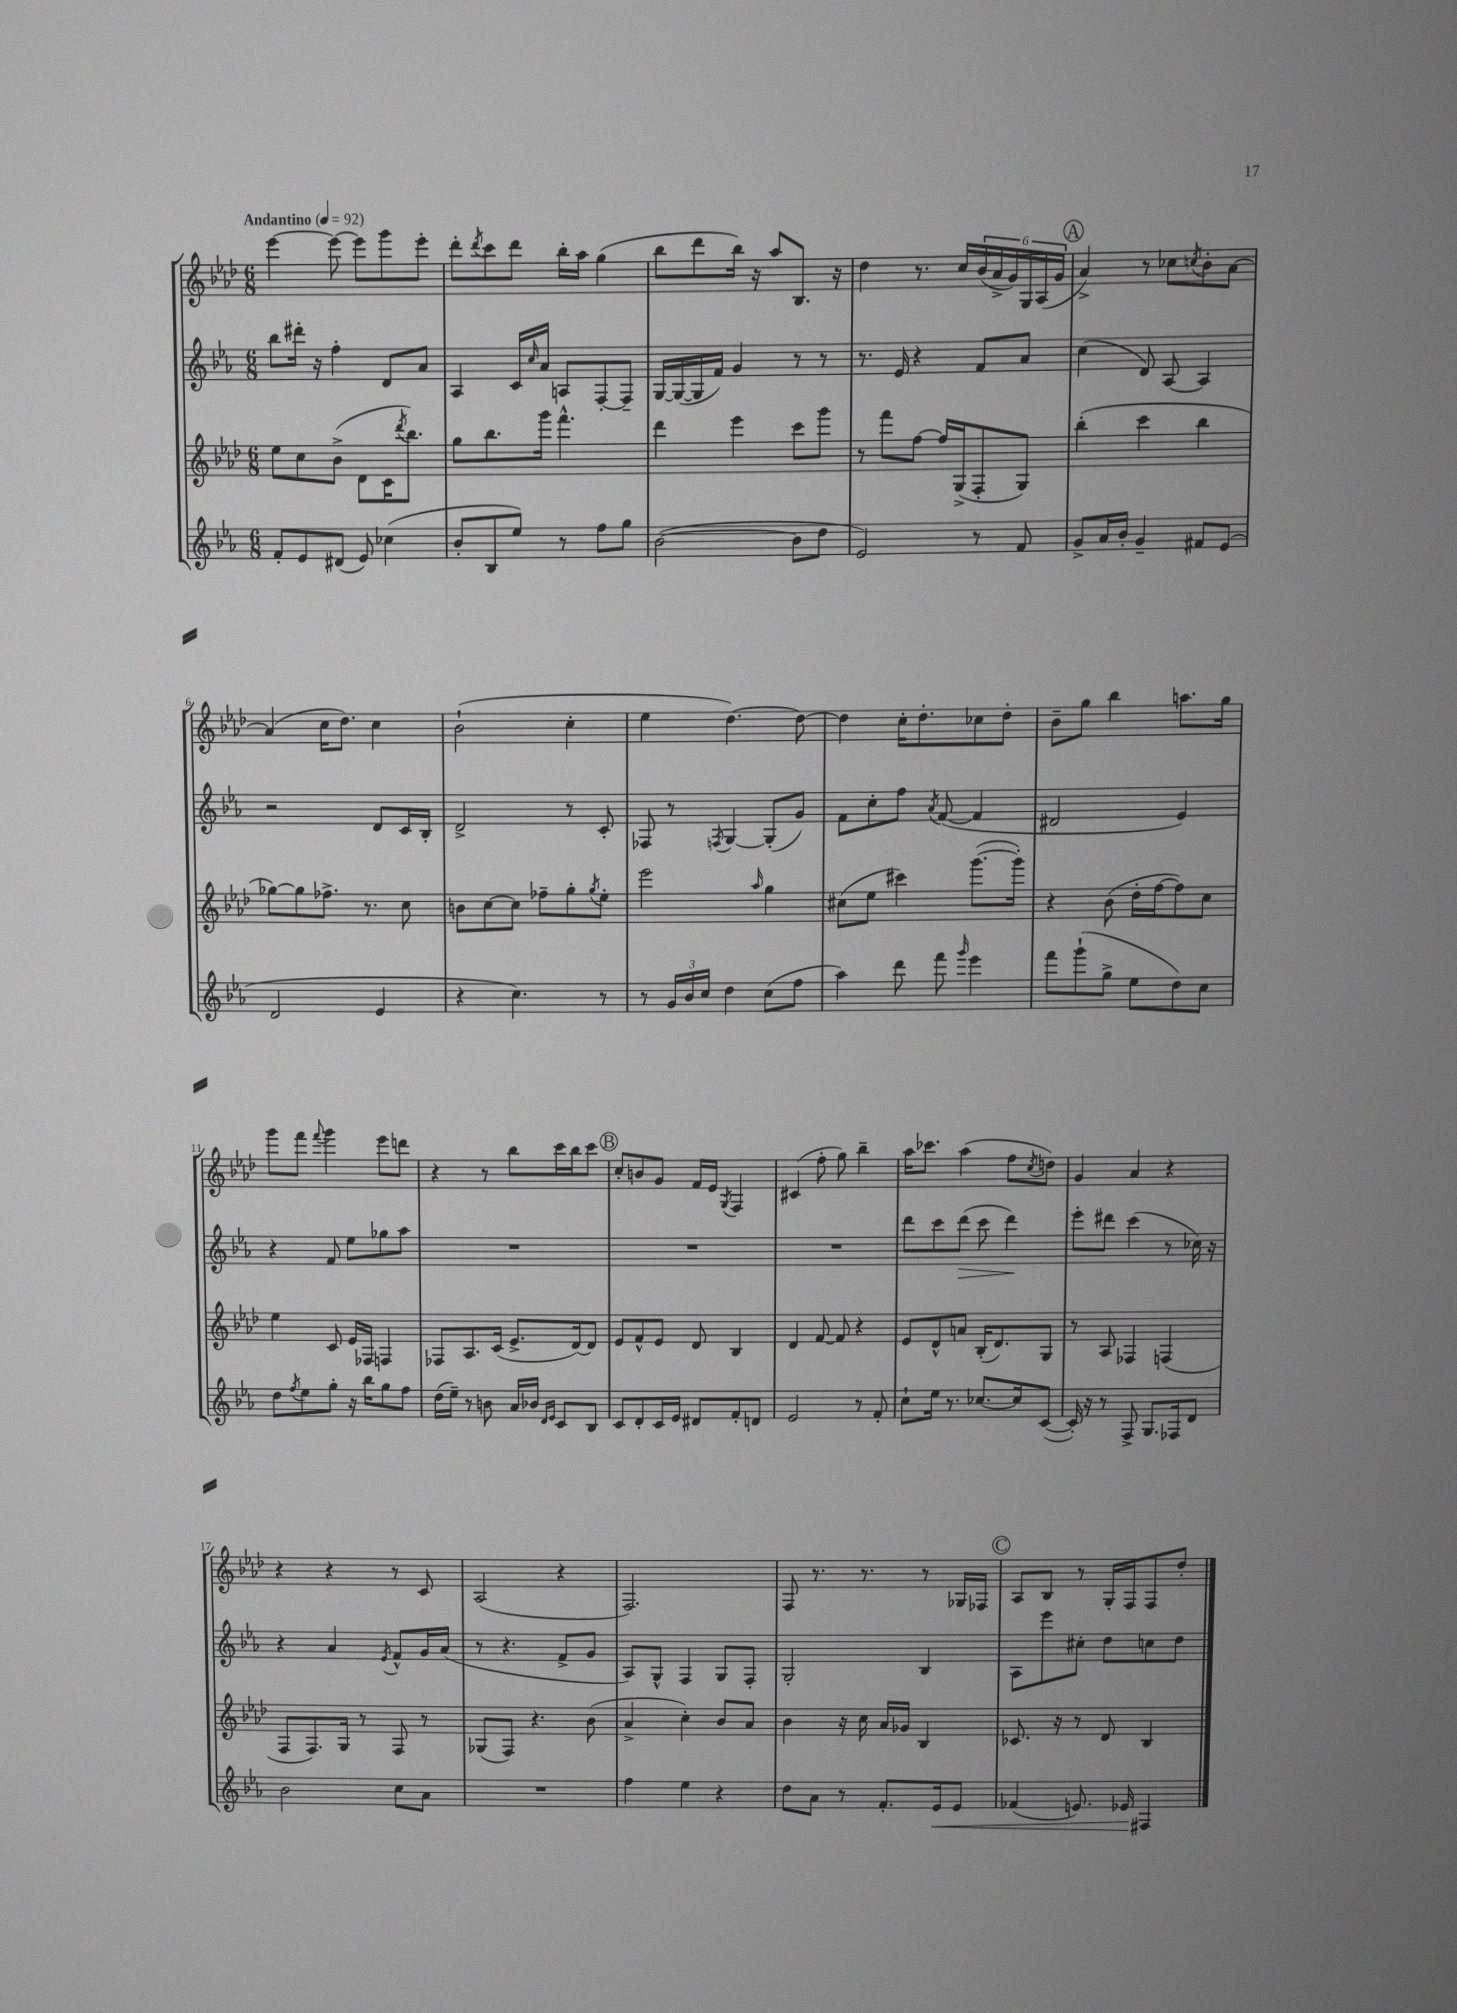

**kern	**kern	**kern	**kern
*staff4	*staff3	*staff2	*staff1
*clefG2	*clefG2	*clefG2	*clefG2
*k[b-e-a-]	*k[b-e-a-d-]	*k[b-e-a-]	*k[b-e-a-d-]
*M6/8	*M6/8	*M6/8	*M6/8
*MM92	*MM92	*MM92	*MM92
8f'/L	8ee-\L	8bb-\L	[4eee-\
8e-/	8cc\	16ddd#'\Jk	.
.	.	16r	.
(8d#/J	(8b-^\J	4ff'\	8eee-\_
8e-/)	8d-\L	.	8eee-\]L
(4cc-\	16c\K	8d/L	8ggg\
.	8qddd-/	.	.
.	8.bb-\J)	.	.
.	.	8a-/J	8eee-'\J
=	=	=	=
8b-'/L	8gg\L	4A-/	8ddd-'\L
.	.	.	8qddd-/
8B-/	8.bb-\	.	8ccc\
8ee-/J)	.	16c/LL	8ddd-\J
.	.	16qqcc/	.
.	16ggg\Jk	16a-/JJ	.
8r	4.fff^^\	8A/L	16bb-'\LL
.	.	.	16aa-\JJ
8ff\L	.	[8F'/	(4gg\
8gg\J	.	8F~/]J	.
=	=	=	=
([2b-\	4ddd-\	[16G/LL	8bb-\L
.	.	(16G/_	.
.	.	16G/]	8ddd-\
.	.	16f/JJ)	.
.	4eee-\	4g/	16bb-\Jk)
.	.	.	16r
.	.	.	8aa-/L
8b-\]L	8ccc\L	8r	8.B-/J
8dd\J	8ggg\J	8r	.
.	.	.	16r
=	=	=	=
2e-/)	8r	8.r	4dd-\
.	8fff\L	.	.
.	.	16e-/	.
.	[8ff\J	4r	8.r
.	16ff/]LL	.	.
.	(16G^/J	.	16cc/LL
8r	8F'/	8f/L	(24b-/
.	.	.	24a-^/
.	.	.	24g/)
8f/	8G/J)	8a-/J	24G/
.	.	.	(24A-/
.	.	.	24g/JJ
=	=	=	=
8g^/L	(4bb-'\	(4cc\	4a-^/)
16a-/L	.	.	.
16b-'/JJ	.	.	.
4g~/	4ccc\	8d/)	8r
.	.	[8A-/	8cc-\L
.	.	.	8qcc/
8f#/L	4bb-\	4A-/]	8b-'\
(8e-/J	.	.	[8a-\J
=	=	=	=
2d/	[8gg-\L)	2r	(4a-/]
.	8gg-\]	.	.
.	8.ff-^\J	.	16cc\LK
.	.	.	8.dd-\J)
.	8.r	.	.
4e-/	.	8d/L	4cc\
.	8cc\	16c/L	.
.	.	16B-'/JJ	.
=	=	=	=
4r	8b\L	2d^/	(2b-`\
.	[8cc\	.	.
4.cc\)	8cc\]J	.	.
.	8ff-~\L	.	.
.	8gg'\	8r	4cc'\
.	8qgg/	.	.
8r	8ee-'\J	8c'/	.
=	=	=	=
8r	2eee-\	8F-/	4ee-\
24g/LL	.	8r	.
24b-/	.	.	.
24cc/JJ	.	.	.
.	.	8qF/	.
4dd\	.	[4G/	[4.dd-\)
.	16qqaa-/	.	.
(8cc\L	4gg\	(8G'/]L	.
8ff\J	.	8g/J)	8dd-\_
=	=	=	=
4aa-\)	(8cc#\L	8f\L	4dd-\]
.	8ee-\J	8cc'\	.
8ddd\	4ccc#\)	8ff\J	16cc'\LK
.	.	.	8.dd-'\
.	.	8qa-/	.
8fff\	.	([8f/	.
16qqggg/	.	.	.
4eee-\	([8.ggg\L	4f/]	8cc-\
.	.	.	8dd-'\J
.	16ggg'\]Jk)	.	.
=	=	=	=
8fff\L	4r	2d#/	8b-~\L
(8ggg`\	.	.	8gg\J
8gg^\J	(8b-\	.	4bb-\
8ee-\L	16dd-'\LL	.	.
.	[16ff\J	.	.
8dd\)	8ff\])	4e-/)	8.aa\L
8cc\J	8cc\J	.	.
.	.	.	16gg\Jk
=	=	=	=
8dd\L	4ee-\	4r	8ggg\L
8qff/	.	.	.
8ee-\	.	.	8fff\J
.	.	.	8qqfff/
8gg'\J	8c/	8f/	4ggg\
16r	16e-/LL	8ee-\L	.
16bb-\LK	16F-/JJ	.	.
8gg\	4F/	8gg-\	8eee-\L
8ff\J	.	8aa-\J	8ddd\J
=	=	=	=
(16dd\LL	8F-/L	2.r	4r
16ee-~\JJ)	.	.	.
8r	8.A-/	.	.
8b\	.	.	8r
.	(16c/Jk	.	.
16a-/LL	8.e-^/L	.	8bb-\L
16b-/JJ	.	.	.
16qqd/LL	.	.	.
16qqe-/JJ	.	.	.
8c/L	.	.	16ccc\L
.	[16d-/k)	.	16bb-\J
8B-/J	8d-/]J	.	8ccc\J
=	=	=	=
8c/L	8e-/L	2.r	8cc'/L
8d'/	8f^^/	.	8b/
16c/L	8e-/J	.	8g/J
16e-/JJ	.	.	.
8d#/L	8d-/	.	16f/LL
.	.	.	16e-/JJ
.	.	.	8qG/
8f'/	4B-/	.	4F/
8d/J	.	.	.
=	=	=	=
2e-/	4d-/	2.r	(4c#/
.	[8f/	.	8ff'\
.	8f/]	.	8gg\)
8r	4r	.	4bb-~\
8f'/	.	.	.
=	=	=	=
8cc`\L	8e-/L	8ddd\L	16aa-\LK
.	.	.	8.ccc-\J
16ee-\Jk	8d-^^/	8ccc\	.
8.r	.	.	.
.	8a/J	(8ddd\J	(4aa-\
[8.cc-/L	(16B-'/LK	8ccc\	.
.	8.d-/)	.	.
.	.	4ddd\)	8ff\L
16cc-/]k	.	.	.
.	.	.	8qcc/
([8c/J	8G/J	.	8dd\J)
=	=	=	=
16c'/])	8r	8eee-'\L	4g/
16r	.	.	.
8r	8A-/	8ddd#\J	.
8F^/	4F-/	(4ccc\	4a-/
8.G/L	.	.	.
.	(4F/	8r	4r
16F-/k	.	.	.
8d/J	.	16cc-\)	.
.	.	16r	.
=	=	=	=
2b-\	8F/L	4r	4r
.	8.F/)	.	.
.	.	4a-/	4r
.	16G/Jk	.	.
.	8r	.	.
.	.	8qe-/	.
8cc\L	8F/	8f^^/L	8r
8a-\J	8r	16g/L	8c/
.	.	(16a-/JJ	.
=	=	=	=
2.r	(8G-/L	8r	(2A-/
.	8F/J)	4.r	.
.	4.r	.	.
.	.	8f^/L	4r
.	(8b-\	8g/J	.
=	=	=	=
4ff\	4a-^/	8A-/L)	2.F/)
.	.	8G^^/J	.
4ee-\	4cc'\)	4F/	.
4r	8b-/L	8G/L	.
.	8a-/J	8F'/J	.
=	=	=	=
8dd\L	4b-\	2G'/	8F/
8a-\J	.	.	8.r
8r	16r	.	.
.	16cc\	.	8.r
8.f'/L	16a-/LL	.	.
.	16g-/JJ	.	.
.	4B-/	4B-/	8r
16e-/k	.	.	.
8e-/J	.	.	16G-/LL
.	.	.	16F-/JJ
=	=	=	=
(4f-/	8.c-/	8A-\L	8A-/L
.	.	8eee-\	8B-/J
.	16r	.	.
8.e/)	8r	8cc#'\J	8r
.	8d-/	8dd\L	16G'/LL
16e-/	.	.	16F/J
4F#/	4B-/	8cc\	8F/
.	.	8dd\J	8dd-'/J
==	==	==	==
*-	*-	*-	*-
